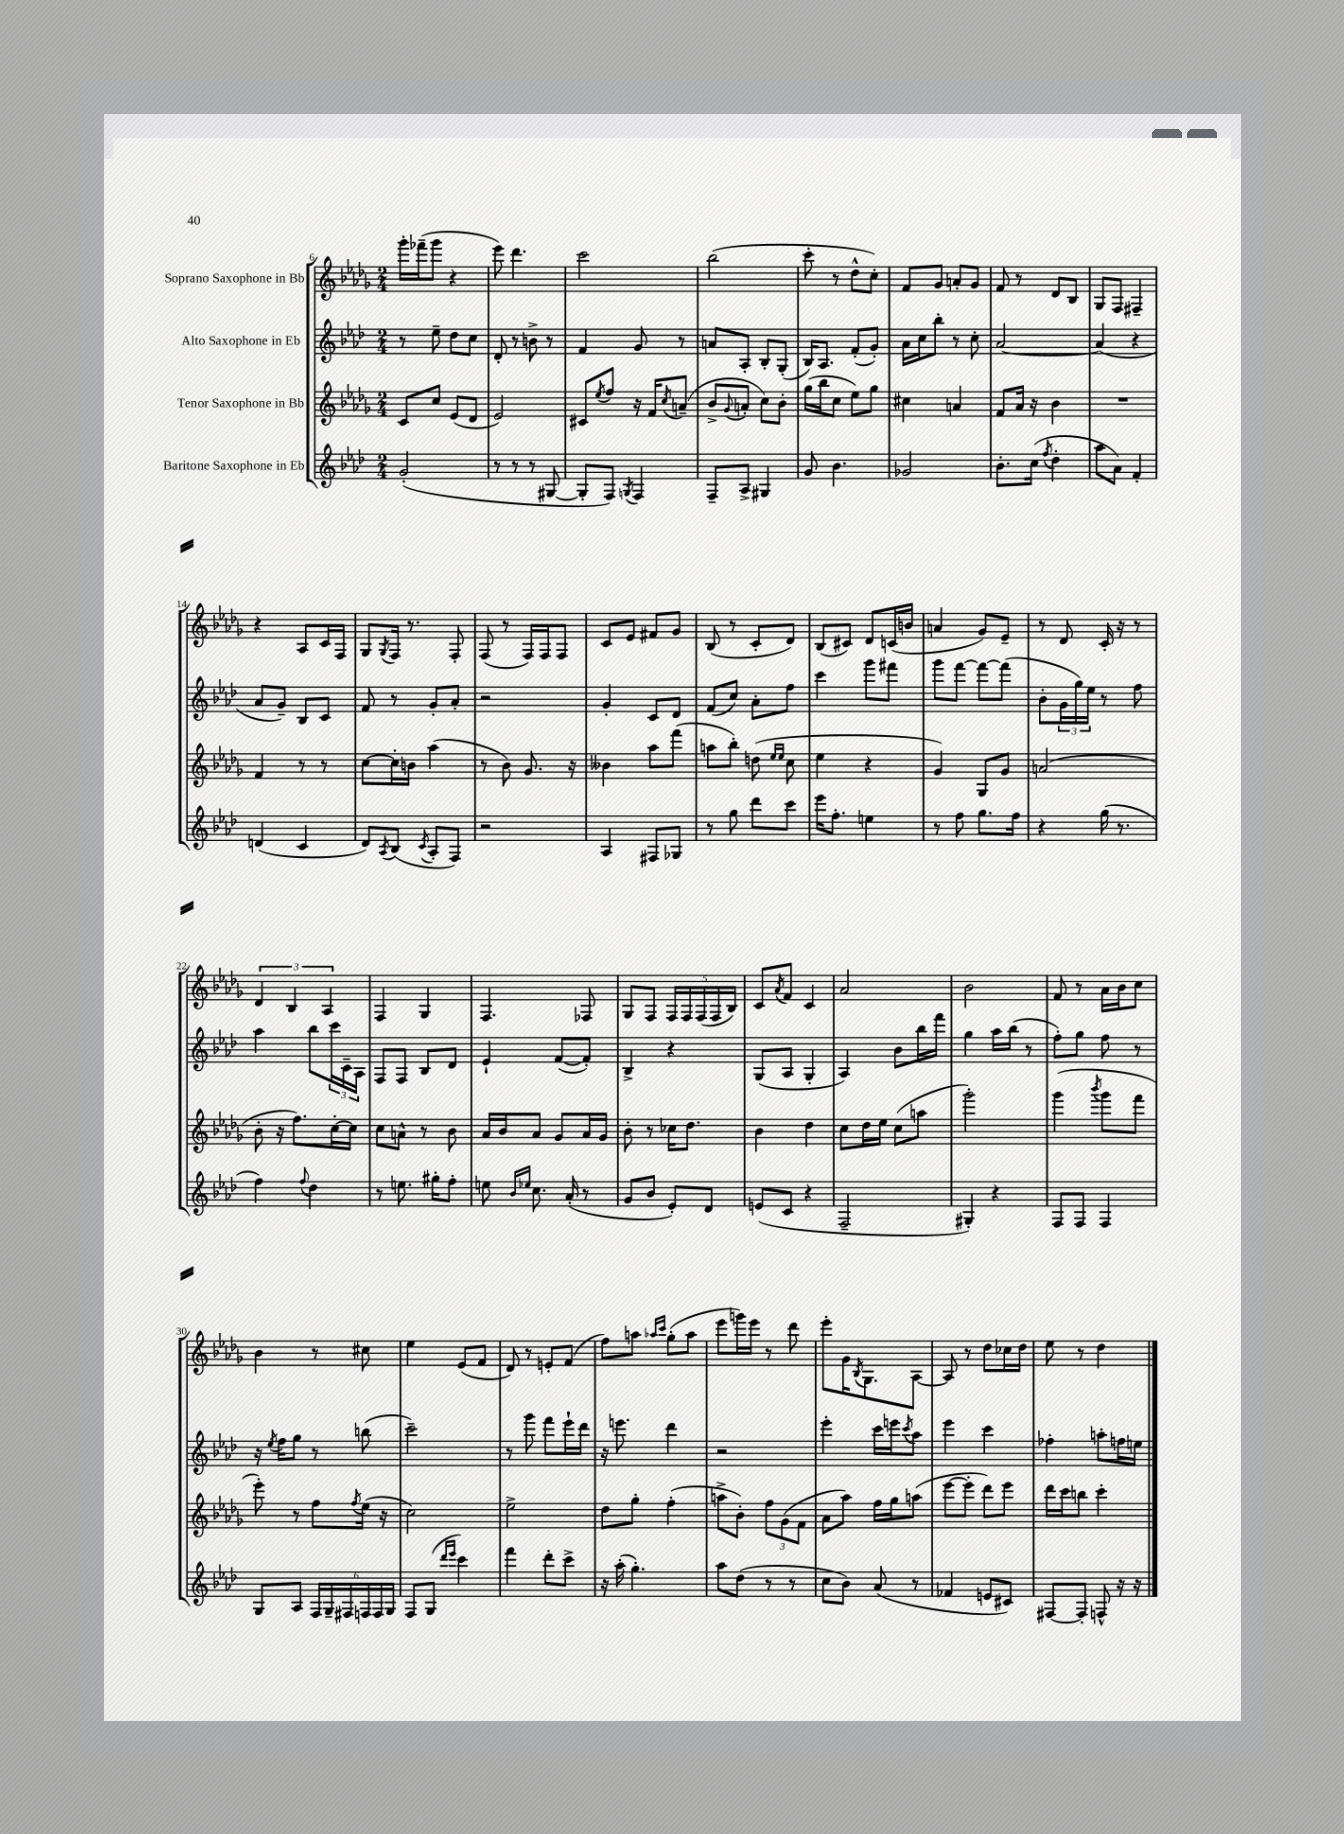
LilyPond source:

<<
\new StaffGroup <<
\new Staff = "s0" \with { instrumentName = "Soprano Saxophone in Bb" } {
    \clef treble \key des \major \numericTimeSignature \time 2/4
    ges'''16-. fes'''16--( ges'''8 r4 |
    ees'''8) des'''4. |
    c'''2 |
    bes''2( |
    c'''8-. r8 des''8-^ c''8-.) |
    f'8 ges'8 a'8-. ges'8 |
    f'8 r8 des'8 bes8 |
    ges8 f8 fis4-- |
    r4 aes8 c'16 f16 |
    ges8 \acciaccatura { ges8 } f16 r8. f8-. |
    f8( r8 f16) f16 f8 |
    c'8 ees'8 fis'8 ges'8 |
    bes8( r8 c'8-. des'8) |
    bes8( cis'8) des'8 c'16( b'16 |
    a'4 ges'8) ees'8-- |
    r8 des'8 c'16-. r16 r8 |
    \tuplet 3/2 { des'4 bes4 aes4 } |
    f4 ges4 |
    f4. fes8 |
    ges8 f8 \tuplet 5/4 { f16 f16 f16( f16 bes16) } |
    c'8 \acciaccatura { aes'8 } f'8 c'4 |
    aes'2 |
    bes'2 |
    f'8 r8 aes'16 bes'16 c''8 |
    bes'4 r8 cis''8 |
    ees''4 ees'8( f'8 |
    des'8) r8 e'8-. f'8( |
    f''8) a''8 \grace { aes''16 c'''16 } ges''8-.( aes''8 |
    ees'''8 g'''16) ees'''16 r8 des'''8 |
    ees'''8-. ges'16 \acciaccatura { bes8 } ges8. aes8~ |
    aes8 r8 des''8 ces''16 des''16 |
    ees''8 r8 des''4 \bar "|." |
}
\new Staff = "s1" \with { instrumentName = "Alto Saxophone in Eb" } {
    \clef treble \key aes \major \numericTimeSignature \time 2/4
    r8 ees''8-- des''8 c''8 |
    des'8-. r8 b'8-> r8 |
    f'4 g'8 r8 |
    a'8 aes8-. bes8-. g8-.( |
    bes16) aes8. f'8-.( g'8-.) |
    aes'16 c''16 bes''8-. r8 c''8-. |
    aes'2~ |
    aes'4( r4 |
    aes'8 g'8--) bes8 c'8 |
    f'8 r8 g'8-. aes'8-. |
    r2 |
    g'4-. c'8 des'8 |
    f'8( c''8) aes'8-. f''8 |
    c'''4 g'''8 fis'''8 |
    g'''8 f'''8~ f'''8~ f'''8( |
    bes'8-. \tuplet 3/2 { g'16 g''16) ees''16 } r8 f''8 |
    aes''4 bes''8 \tuplet 3/2 { c'''16 c'16-- aes16 } |
    f8 f8 bes8 des'8 |
    ees'4-! f'8~( f'8-.) |
    bes4-> r4 |
    g8( aes8 g4-. |
    aes4) bes'8 bes''16 f'''16 |
    g''4 aes''16 bes''16( r8 |
    f''8-.) g''8 f''8 r8 |
    r16 \acciaccatura { ees''8 } f''16 g''8 r8 b''8( |
    c'''2--) |
    r8 g'''8 f'''8 ees'''16-! des'''16 |
    r16 e'''8. des'''4 |
    r2 |
    ees'''4-. c'''16 e'''16 \acciaccatura { c'''8 } aes''8 |
    ees'''4 c'''4 |
    fes''4-. a''8-. f''16 e''16 \bar "|." |
}
\new Staff = "s2" \with { instrumentName = "Tenor Saxophone in Bb" } {
    \clef treble \key des \major \numericTimeSignature \time 2/4
    c'8 c''8 ees'8( des'8 |
    ees'2) |
    cis'8 \acciaccatura { ees''8 } f''8 r16 f'16 \acciaccatura { c''8 } a'8--( |
    bes'8-> \appoggiatura { ges'8 } a'8-. c''8) bes'8-. |
    ges''16( bes''16 c''8 ees''8) ges''8 |
    cis''4 a'4 |
    f'8 aes'16 r16 bes'4 |
    R2 |
    f'4 r8 r8 |
    c''8~ c''16-. b'16 aes''4( |
    r8 bes'8) ges'8. r16 |
    beses'4 aes''8 f'''8( |
    a''8 bes''8-.) d''8( \grace { ees''16 ees''16 } c''8 |
    ees''4 r4 |
    ges'4) ges8 ges'8 |
    a'2( |
    bes'8-. r16 f''8.) c''16~-. c''16 |
    c''8 a'8-^ r8 bes'8 |
    aes'16 bes'16 aes'8 ges'8 aes'16 ges'16 |
    bes'8-. r8 ces''16 des''8. |
    bes'4 des''4 |
    c''8 des''16 ees''16 c''8( a''8 |
    ges'''2-.) |
    ges'''4( \acciaccatura { bes'''8 } ges'''8 f'''8 |
    ees'''8-.) r8 f''8 \acciaccatura { f''8 } ees''16( r16 |
    c''2) |
    ees''2-> |
    des''8 ges''8-. f''4-.( |
    a''8-> bes'8-.) \tuplet 3/2 { f''8 ges'8( f'8 } |
    aes'8 aes''8) f''16 ges''16 a''8( |
    ees'''8~ ees'''8-. des'''8) ees'''8 |
    des'''16 c'''16 b''8 c'''4-. \bar "|." |
}
\new Staff = "s3" \with { instrumentName = "Baritone Saxophone in Eb" } {
    \clef treble \key aes \major \numericTimeSignature \time 2/4
    g'2-.( |
    r8 r8 r8 gis8~ |
    gis8-. f8) \acciaccatura { g8 } f4 |
    f8-- aes8-> gis4 |
    g'8 bes'4. |
    ges'2 |
    bes'8.-. c''16( \acciaccatura { f''8 } des''4-. |
    aes''8 aes'8) f'4-. |
    d'4( c'4 |
    des'8) \acciaccatura { aes8 } bes8( \acciaccatura { c'8 } aes8-. f8) |
    r2 |
    aes4 fis8 ges8 |
    r8 g''8 des'''8 c'''8 |
    ees'''16 f''8.-. e''4 |
    r8 f''8 g''8. f''16 |
    r4 g''16( r8. |
    f''4) \appoggiatura { f''8 } des''4 |
    r8 e''8. gis''16-. f''8-. |
    e''8 \grace { bes'16 ees''16 } c''8. aes'16-.( r8 |
    g'8 bes'8 ees'8-.) des'8 |
    e'8( c'8 r4 |
    f2-- |
    gis4-.) r4 |
    f8 f8 f4 |
    g8 aes8 \tuplet 6/4 { f16 g16-- fis16 f16 f16 g16 } |
    f8 g8( \grace { des'''16 ees'''16 } c'''4) |
    f'''4 des'''8-. c'''8-> |
    r16 aes''16-.( g''4.-.) |
    aes''8 des''8( r8 r8 |
    c''8 bes'8) aes'8( r8 |
    fes'4 e'8 cis'8) |
    fis8~ fis8-. f8-^ r16 r16 \bar "|." |
}
>>
>>
\layout { \context { \Score currentBarNumber = #6 } }
